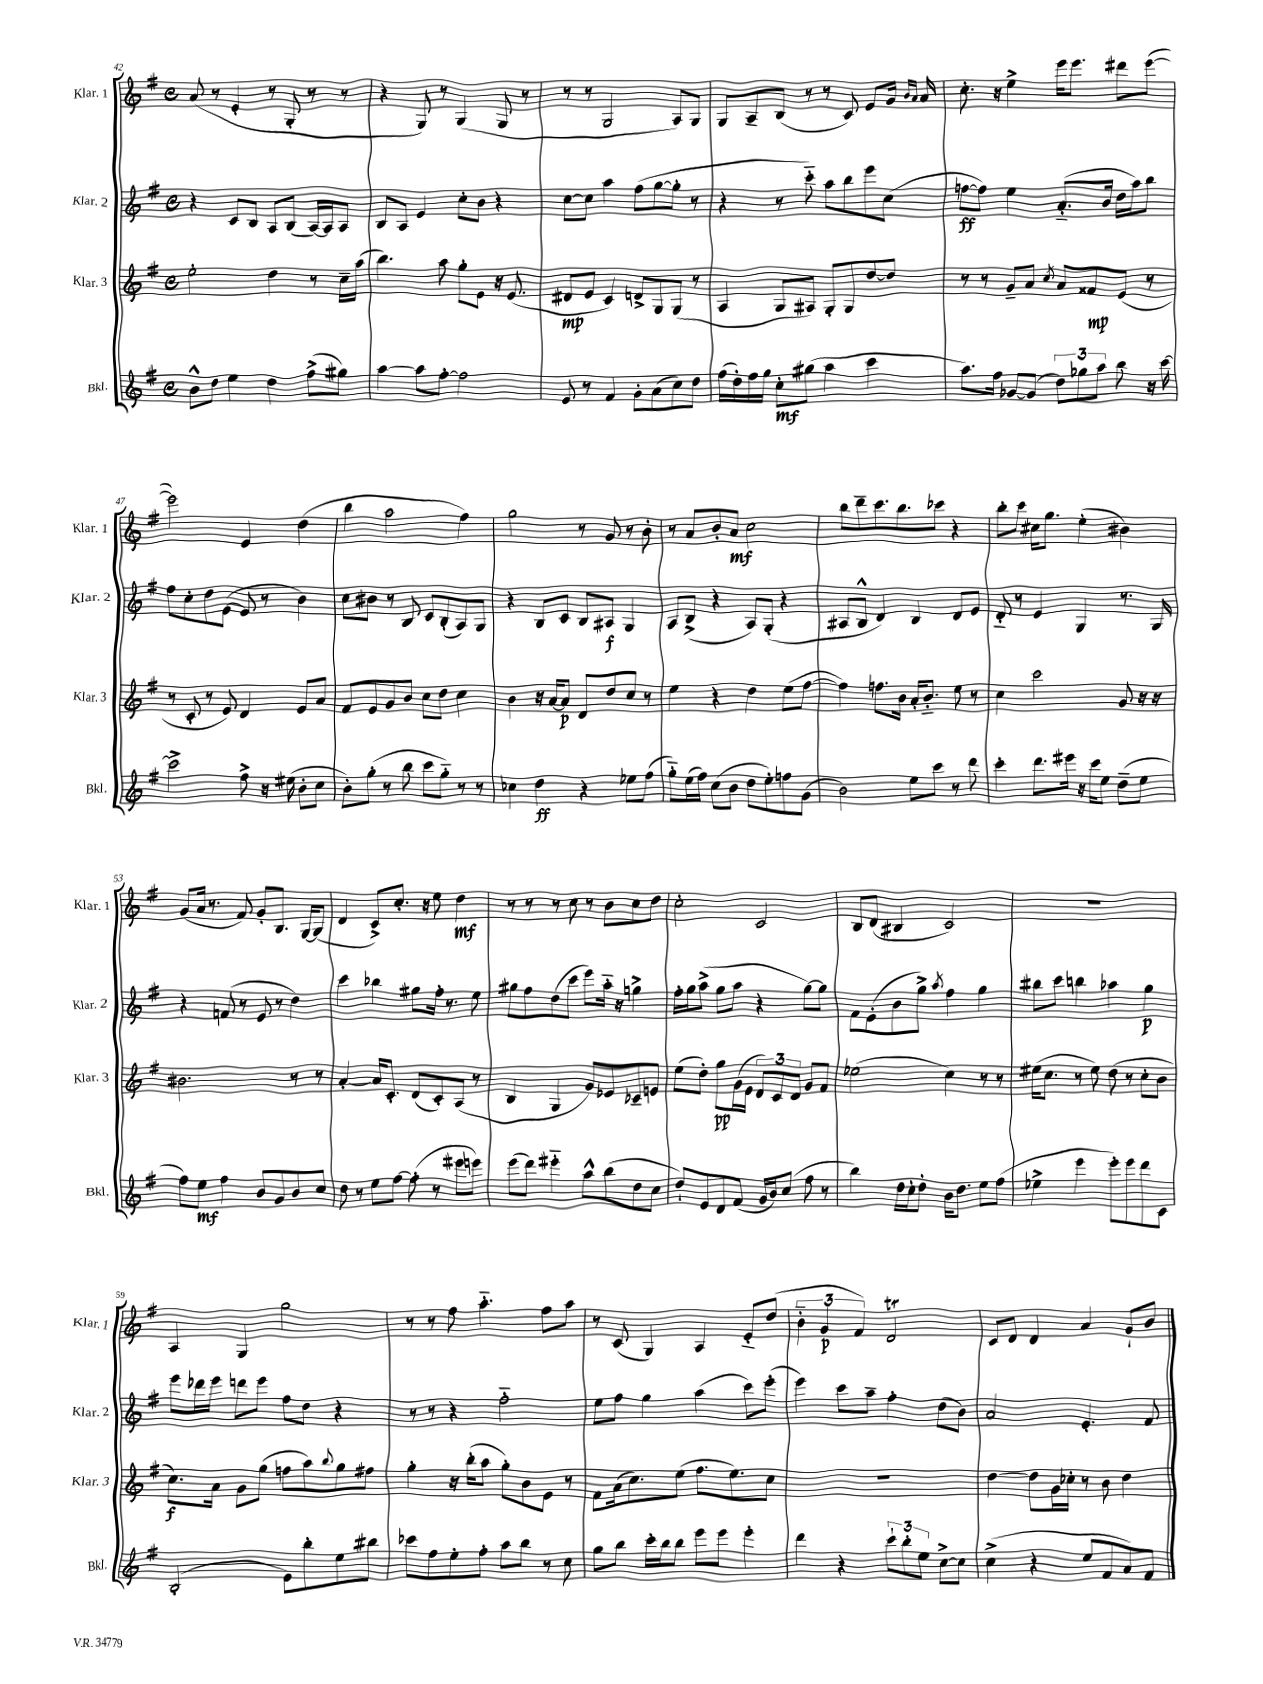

**kern	**dynam	**kern	**dynam	**kern	**dynam	**kern	**dynam
*part4	*part4	*part3	*part3	*part2	*part2	*part1	*part1
*staff4	*staff4	*staff3	*staff3	*staff2	*staff2	*staff1	*staff1
*I"Bkl.	*	*I"Klar. 3	*	*I"Klar. 2	*	*I"Klar. 1	*
*I'Bkl.	*	*I'Klar. 3	*	*I'Klar. 2	*	*I'Klar. 1	*
*clefG2	*	*clefG2	*	*clefG2	*	*clefG2	*
*k[f#]	*	*k[f#]	*	*k[f#]	*	*k[f#]	*
*M4/4	*	*M4/4	*	*M4/4	*	*M4/4	*
*met(c)	*	*met(c)	*	*met(c)	*	*met(c)	*
=42	=42	=42	=42	=42	=42	=42	=42
8b^^\L	.	2ee'\	.	4r	.	(8a/	.
8dd\J	.	.	.	.	.	8r	.
4ee\	.	.	.	8c/L	.	4e'/	.
.	.	.	.	8B/J	.	.	.
4dd\	.	4dd\	.	8A/L	.	8r	.
.	.	.	.	(8B/J	.	8G'/	.
(8ff#^\L	.	8r	.	[16A/LL)	.	8r	.
.	.	.	.	16A/J]	.	.	.
8gg#X\J)	.	16cc~\LL	.	8A/J	.	8r	.
.	.	(16aa\JJ	.	.	.	.	.
=43	=43	=43	=43	=43	=43	=43	=43
[4aa\	.	4.bb\)	.	8B/L	.	4r	.
.	.	.	.	8A/J	.	.	.
8aa\L]	.	.	.	4e/	.	8G/)	.
[8ff#'\J	.	8aa\	.	.	.	8r	.
2ff#\]	.	8gg'\L	.	8cc'\L	.	(4G/	.
.	.	8e\J	.	8b\J	.	.	.
.	.	16r	.	4r	.	8G/	.
.	.	(8.e/	.	.	.	.	.
.	.	.	.	.	.	8r	.
=44	=44	=44	=44	=44	=44	=44	=44
8e/	.	8d#X/L	mp	[8cc\L	.	8r	.
8r	.	8e/J	.	8cc\J]	.	8r	.
4f#/	.	4c/)	.	4aa\	.	2G/	.
8g'\L	.	8dn^/L	.	(8ff#\L	.	.	.
(8a\	.	8G/	.	[8gg\	.	.	.
8cc\)	.	(8G/J	.	8gg'\J]	.	8A/L)	.
8dd\J	.	8r	.	8r	.	8G/J	.
=45	=45	=45	=45	=45	=45	=45	=45
(16ff#\LL	.	4A/	.	4r	.	8G/L	.
16dd'\)	.	.	.	.	.	.	.
16ff#\	.	.	.	.	.	8A~/	.
16gg\JJ	.	.	.	.	.	.	.
8cc'\L	mf	8G/L	.	8r	.	(8B/J	.
(8gg#X\J	.	8A#X/J)	.	8ccc\)	.	8r	.
4aa\	.	8G'/L	.	8aa\L	.	8r	.
.	.	8G/	.	8bb\	.	8c/)	.
4ccc\	.	[8dd/	.	8eee\	.	8e/L	.
.	.	8dd/J]	.	(8cc\J	.	16g/Jk	.
.	.	.	.	.	.	16qqb/LL	.
.	.	.	.	.	.	16qqa/JJ	.
.	.	.	.	.	.	16a/	.
=46	=46	=46	=46	=46	=46	=46	=46
8.aa\L)	.	8r	.	[8ffn\L	ff	8.cc'\	.
.	.	8r	.	8ff\J])	.	.	.
16ff#\Jk	.	.	.	.	.	16r	.
[8g-X/L	.	8g~/L	.	4ee\	.	4ee^\	.
(8g-/J]	.	8a/J	.	.	.	.	.
.	.	8qcc/	.	.	.	.	.
12dd\L)	.	8a/L	.	(8.a/L	.	16eee\KL	.
.	.	.	.	.	.	8.eee\J	.
12gg-X\	.	.	.	.	.	.	.
.	.	8f##X/	mp	.	.	.	.
12aa\J	.	.	.	.	.	.	.
.	.	.	.	16b/Jk	.	.	.
8bb\	.	(8e/J	.	16dd\LL	.	8ddd#X\L	.
.	.	.	.	16aa\J)	.	.	.
16r	.	8r	.	8bb\J	.	([8eee\J	.
[16ccc\	.	.	.	.	.	.	.
!!LO:LB:g=z
=47	=47	=47	=47	=47	=47	=47	=47
2ccc^\]	.	8r	.	8ff#\L	.	2eee\])	.
.	.	8c'/	.	8cc'\	.	.	.
.	.	8r	.	8dd\	.	.	.
.	.	8e/)	.	([8e\J	.	.	.
8ff#^\	.	4d/	.	8e/]	.	4e/	.
16r	.	.	.	8r	.	.	.
(16ee#X\	.	.	.	.	.	.	.
8b'\L	.	8e/L	.	4b\)	.	(4dd\	.
8cc\J	.	8a/J	.	.	.	.	.
=48	=48	=48	=48	=48	=48	=48	=48
8b'\L)	.	8f#/L	.	8cc\L	.	4bb\	.
(8gg'\J	.	8e/	.	8b#X\J	.	.	.
8r	.	8g/	.	8r	.	2aa\	.
8bb\	.	8b/J	.	8B/	.	.	.
8ccc\L	.	8cc\L	.	8c/L	.	.	.
8gg\J)	.	8dd\J	.	(8B'/	.	.	.
8r	.	4cc\	.	8A/)	.	4ff#\)	.
8r	.	.	.	8G/J	.	.	.
=49	=49	=49	=49	=49	=49	=49	=49
4cc-X\	.	4b\	.	4r	.	2gg\	.
4dd\	ff	16r	.	8B/L	.	.	.
.	.	[16a/KL	.	.	.	.	.
.	.	8a/J]	p	8c/J	.	.	.
4r	.	8d/L	.	8B/L	.	8r	.
.	.	8dd/	.	8A#X/J	f	8g/	.
8ee-X\L	.	8cc/J	.	4G/	.	8r	.
(8ff#\J	.	8r	.	.	.	8b'\	.
=50	=50	=50	=50	=50	=50	=50	=50
8gg\L)	.	4ee\	.	8A/L	.	8r	.
(16ee\L	.	.	.	(8B^/J	.	8a/L	.
16ff#\JJ)	.	.	.	.	.	.	.
(8cc\L	.	4r	.	4r	.	8b'/	.
8b\J	.	.	.	.	.	8a/J	mf
8dd\L	.	4dd\	.	8A/L)	.	2cc\	.
8ee'\)	.	.	.	(8G'/J	.	.	.
8ffn\	.	(8ee\L	.	4r	.	.	.
(8g\J	.	[8ff#\J	.	.	.	.	.
=51	=51	=51	=51	=51	=51	=51	=51
2b\)	.	4ff#\])	.	8A#X/L	.	8bb\L	.
.	.	.	.	8B^^/J	.	8ddd~\	.
.	.	8.ffn\L	.	4d/)	.	8.ccc\	.
.	.	16b\Jk	.	.	.	8.bb\	.
8ee\L	.	16a'/KL	.	4B/	.	.	.
.	.	8.b/J	.	.	.	.	.
8ccc\J	.	.	.	.	.	8ccc-X\J	.
8r	.	8ee\	.	8d/L	.	4r	.
8ddd\	.	8r	.	8e/J	.	.	.
=52	=52	=52	=52	=52	=52	=52	=52
4ccc'\	.	4cc\	.	8d/	.	8bb'\L	.
.	.	.	.	8r	.	8ccc\J	.
8.ddd\L	.	2ccc\	.	4e/	.	16cc#X\KL	.
.	.	.	.	.	.	8.gg\J	.
16eee#X\Jk	.	.	.	.	.	.	.
16r	.	.	.	4G/	.	(4ee'\	.
16ccc\KL	.	.	.	.	.	.	.
8ee\J	.	.	.	.	.	.	.
(8dd~\L	.	8g/	.	8.r	.	4b#X\)	.
8ee\J	.	16r	.	.	.	.	.
.	.	16r	.	16G/	.	.	.
!!LO:LB:g=z
=53	=53	=53	=53	=53	=53	=53	=53
8ff#\L)	.	2.b#X\	.	4r	.	(8g/L	.
8ee\J	mf	.	.	.	.	16a/Jk	.
.	.	.	.	.	.	8.r	.
4ff#\	.	.	.	(8fn/	.	.	.
.	.	.	.	8r	.	8f#/)	.
8b/L	.	.	.	8e/	.	8g'/L	.
8g/	.	.	.	8r	.	8.B/J	.
8b/	.	8r	.	4dd\)	.	.	.
.	.	.	.	.	.	[16G/KL	.
8cc/J	.	8r	.	.	.	(8G/J]	.
=54	=54	=54	=54	=54	=54	=54	=54
8dd\	.	[4a'/	.	4ccc\	.	4d/	.
8r	.	.	.	.	.	.	.
8ee\L	.	16a/KL]	.	4bb-X\	.	8c^/L)	.
.	.	8.c'/J	.	.	.	.	.
[8ff#\J	.	.	.	.	.	8.cc'/J	.
(8ff#'\]	.	(8d/L	.	8gg#X\L	.	.	.
.	.	.	.	.	.	16r	.
8r	.	8c'/)	.	16ff#'\Jk	.	8ee\	.
.	.	.	.	8.r	.	.	.
8eee#X\L	.	(8A/J	.	.	.	4dd\	mf
8eeen\J)	.	8r	.	8ee\	.	.	.
=55	=55	=55	=55	=55	=55	=55	=55
(8eee\L	.	4B/	.	8gg#X\L	.	8r	.
8ddd\J)	.	.	.	8ff#\	.	8r	.
4eee#X\	.	4G/	.	(8dd\	.	8r	.
.	.	.	.	8ccc\J	.	8cc\	.
8aa^^\L	.	8g/L)	.	8eee\L)	.	8r	.
(8bb\	.	8e-X/	.	16aa\Jk	.	8b\L	.
.	.	.	.	16r	.	.	.
8dd\	.	8c-X~/	.	4ggn^\	.	8cc\	.
8cc\J	.	8en/J	.	.	.	8dd\J	.
=56	=56	=56	=56	=56	=56	=56	=56
8dd`/L)	.	(8ee\L	.	16ff#'\LL	.	2cc'\	.
.	.	.	.	16gg\J	.	.	.
8e/	.	8dd'\J)	.	(8aa^\J	.	.	.
8d/	.	8gg\L	pp	8gg\L	.	.	.
(8f#/J	.	(16g\L	.	8aa\J	.	.	.
.	.	16e\JJ	.	.	.	.	.
16g/LL	.	12d/L)	.	4r	.	2c/	.
16b/J)	.	.	.	.	.	.	.
.	.	12c/	.	.	.	.	.
(8cc/J	.	.	.	.	.	.	.
.	.	12d/J	.	.	.	.	.
8ff#\	.	8g/L	.	[8gg\L)	.	.	.
8r	.	8f#/J	.	8gg\J]	.	.	.
=57	=57	=57	=57	=57	=57	=57	=57
4bb\)	.	(2ee-X\	.	8f#\L	.	8B/L	.
.	.	.	.	(8e'\	.	(8d/J	.
16dd\LL	.	.	.	8b\	.	4B#X/	.
16cc'\J	.	.	.	.	.	.	.
8dd'\J	.	.	.	8gg^\J)	.	.	.
.	.	.	.	8qaa/	.	.	.
16b\KL	.	4cc\)	.	4ff#\	.	2c/)	.
8.dd\J	.	.	.	.	.	.	.
8ee\L	.	8r	.	4gg\	.	.	.
(8ff#\J	.	8r	.	.	.	.	.
=58	=58	=58	=58	=58	=58	=58	=58
4ee-X^\	.	(16ee#X\KL	.	8bb#X\L	.	1r	.
.	.	8.cc\J	.	.	.	.	.
.	.	.	.	8ccc\J	.	.	.
4eee\	.	8r	.	4bbn\	.	.	.
.	.	8ee#\)	.	.	.	.	.
8eee'\L)	.	(8dd\	.	4aa-X\	.	.	.
8eee\	.	8r	.	.	.	.	.
8ddd\	.	8cc'\L	.	4gg\	p	.	.
8c\J	.	8b\J	.	.	.	.	.
!!LO:LB:g=z
=59	=59	=59	=59	=59	=59	=59	=59
(2B'/	.	8.cc\L)	f	8eee\L	.	4A/	.
.	.	.	.	16ddd-X\L	.	.	.
.	.	16a\Jk	.	16eee\JJ	.	.	.
.	.	8g\L	.	8dddn\L	.	4G/	.
.	.	(8gg\J	.	8eee\J	.	.	.
8e\L)	.	8ffn\L	.	8ff#\L	.	2gg\	.
8bb'\	.	8aa\)	.	8dd\J	.	.	.
.	.	8qqbb/	.	.	.	.	.
8ee\	.	8gg\	.	4r	.	.	.
8bb#X\J	.	8ff#X\J	.	.	.	.	.
=60	=60	=60	=60	=60	=60	=60	=60
8ccc-X\L	.	4gg'\	.	8r	.	8r	.
8ff#\	.	.	.	8r	.	8r	.
8ee'\	.	16r	.	4r	.	8ff#\	.
.	.	(16bb'\KL	.	.	.	.	.
8ff#'\J	.	8aa\J	.	.	.	4.aa\	.
8aa\L	.	8gg'\L)	.	2ff#\	.	.	.
8bb\J	.	8b\	.	.	.	.	.
8r	.	8e\J	.	.	.	8ff#\L	.
8cc\	.	8r	.	.	.	8aa\J	.
=61	=61	=61	=61	=61	=61	=61	=61
8gg\L	.	8f#\L	.	8ee\L	.	8r	.
8bb\J	.	(16a\k	.	8ff#\J	.	(8c/	.
.	.	8.cc\)	.	.	.	.	.
16ccc'\LL	.	.	.	4gg\	.	4G/)	.
16bb\J	.	.	.	.	.	.	.
8bb\J	.	(8ee\J	.	.	.	.	.
8eee\L	.	8.ff#\L	.	(4aa\	.	4A/	.
8eee\J	.	.	.	.	.	.	.
.	.	8.ee\)	.	.	.	.	.
4eee'\	.	.	.	8ccc\L)	.	8e/L	.
.	.	8cc\J	.	(8eee'\J	.	(8dd/J	.
=62	=62	=62	=62	=62	=62	=62	=62
4ddd\	.	1r	.	4eee\)	.	6b\	.
.	.	.	.	.	.	6g/	p
4r	.	.	.	8ccc\L	.	.	.
.	.	.	.	.	.	6f#/)	.
.	.	.	.	8aa~\J	.	.	.
12ccc`\L	.	.	.	4ff#'\	.	2dT/	.
12bb'\	.	.	.	.	.	.	.
12ee\J	.	.	.	.	.	.	.
[8cc^\L	.	.	.	(8dd\L	.	.	.
8cc\J]	.	.	.	8b\J)	.	.	.
=63	=63	=63	=63	=63	=63	=63	=63
(4cc^\	.	[4dd\	.	2a/	.	8c/L	.
.	.	.	.	.	.	8d/J	.
4r	.	8dd\L]	.	.	.	4d/	.
.	.	16g\L	.	.	.	.	.
.	.	16cc-X'\JJ	.	.	.	.	.
8ee/L	.	8r	.	4.e'/	.	4a/	.
8f#/	.	8b\	.	.	.	.	.
8a/)	.	4dd\	.	.	.	8g`/L	.
8f#/J	.	.	.	8f#/	.	8b/J	.
==	==	==	==	==	==	==	==
*-	*-	*-	*-	*-	*-	*-	*-
